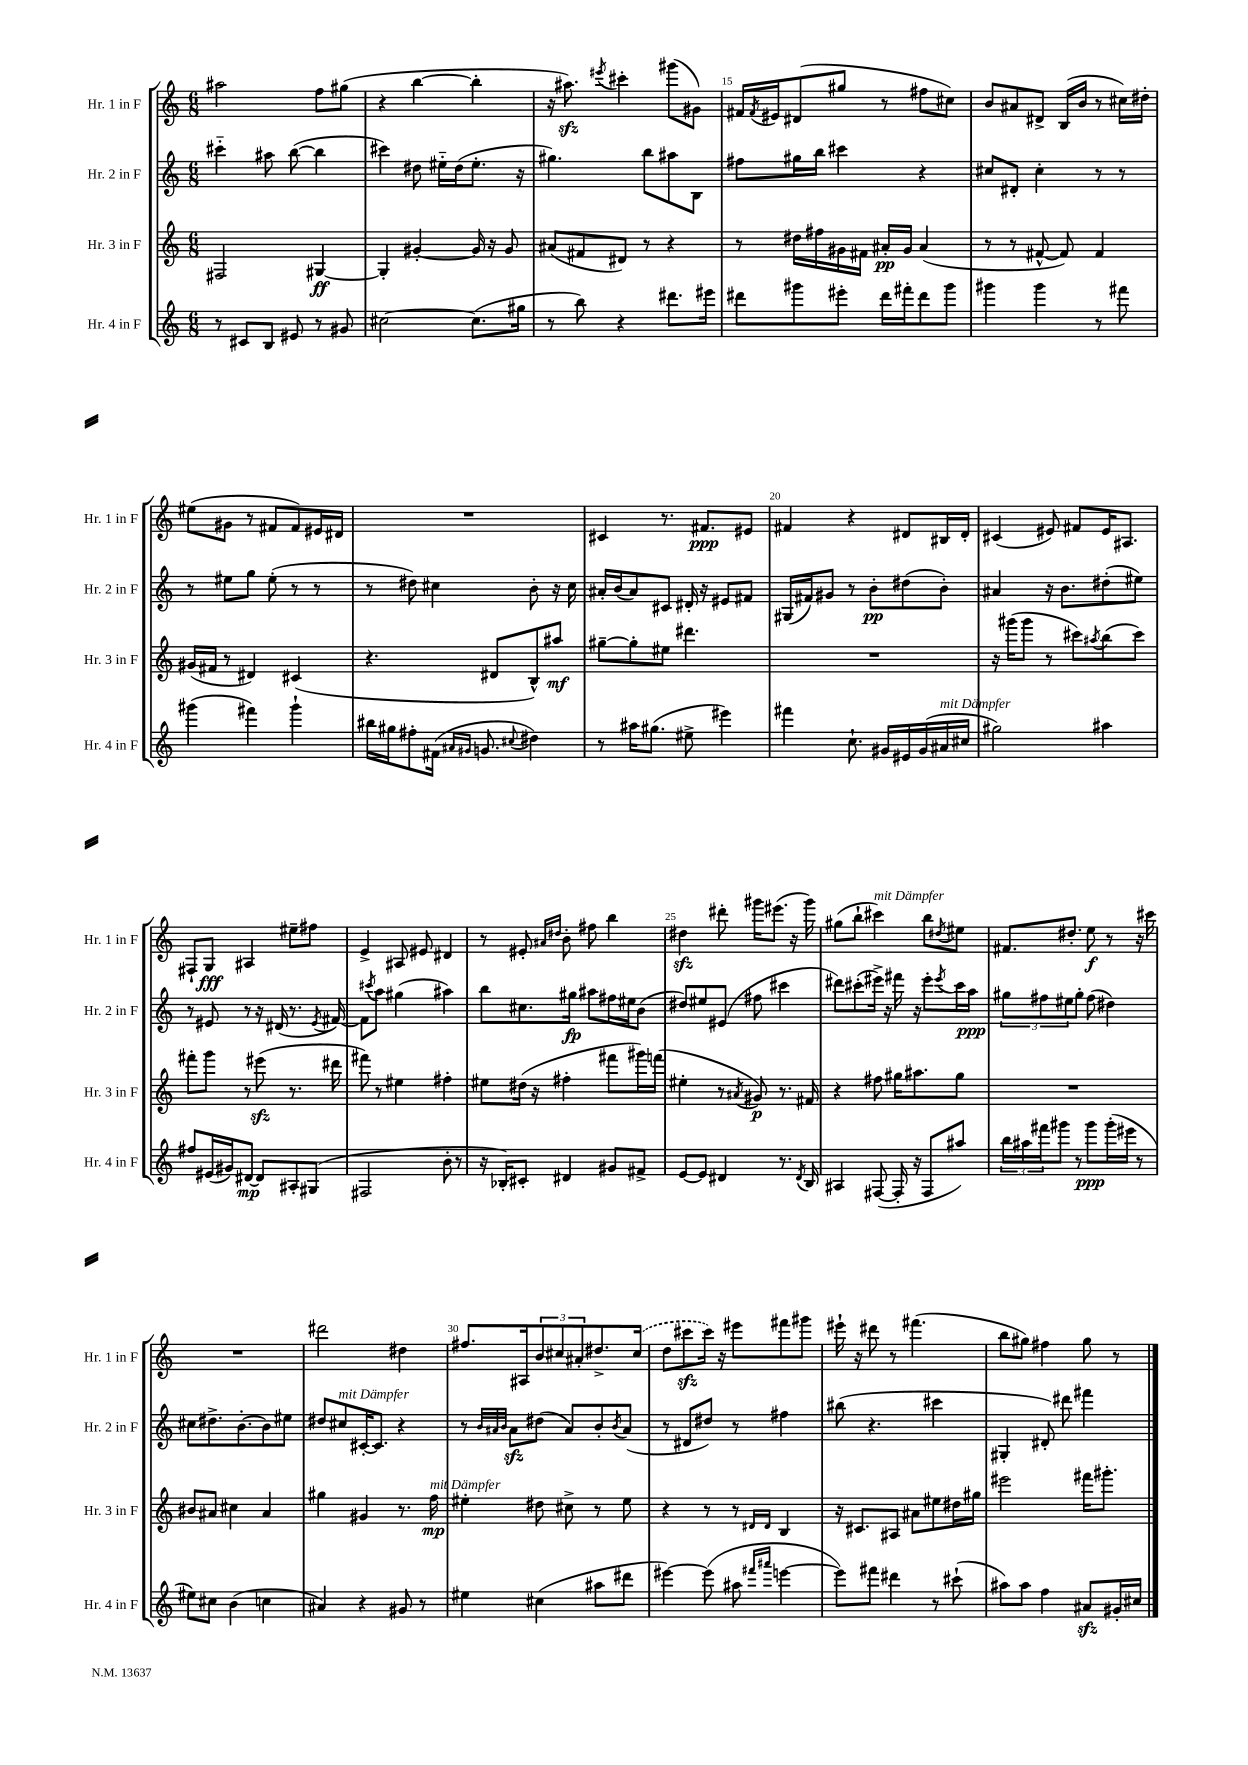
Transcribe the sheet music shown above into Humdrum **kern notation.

**kern	**dynam	**kern	**dynam	**kern	**dynam	**kern	**dynam
*part4	*part4	*part3	*part3	*part2	*part2	*part1	*part1
*staff4	*staff4	*staff3	*staff3	*staff2	*staff2	*staff1	*staff1
*I"Hr. 4 in F	*	*I"Hr. 3 in F	*	*I"Hr. 2 in F	*	*I"Hr. 1 in F	*
*I'Hr. 4 in F	*	*I'Hr. 3 in F	*	*I'Hr. 2 in F	*	*I'Hr. 1 in F	*
*clefG2	*	*clefG2	*	*clefG2	*	*clefG2	*
*k[]	*	*k[]	*	*k[]	*	*k[]	*
*M6/8	*	*M6/8	*	*M6/8	*	*M6/8	*
=12	=12	=12	=12	=12	=12	=12	=12
8r	.	2F#X/	.	4ccc#X\	.	2aa#X\	.
8c#X/L	.	.	.	.	.	.	.
8B/J	.	.	.	8aa#X\	.	.	.
8e#X/	.	.	.	([8bb\	.	.	.
8r	.	[4G#X/	ff	4bb\]	.	8ff\L	.
8g#X/	.	.	.	.	.	(8gg#X\J	.
=13	=13	=13	=13	=13	=13	=13	=13
[2cc#X\	.	4G#'/]	.	4ccc#X\)	.	4r	.
.	.	[4g#X'/	.	8dd#X\	.	[4bb\	.
.	.	.	.	16ee#X\LL	.	.	.
.	.	.	.	(16dd#\J	.	.	.
(8.cc#\L]	.	16g#/]	.	8.ee#'\J	.	4bb'\]	.
.	.	16r	.	.	.	.	.
.	.	8g#/	.	.	.	.	.
16gg#X\Jk	.	.	.	16r	.	.	.
=14	=14	=14	=14	=14	=14	=14	=14
8r	.	(8a#X/L	.	4.gg#X\)	.	16r	.
.	.	.	.	.	.	8.aa#Xzz\)	.
8bb\)	.	8f#X/	.	.	.	.	.
.	.	.	.	.	.	8qeee#X/	.
4r	.	8d#X/J)	.	.	.	4ccc#X'\	.
.	.	8r	.	8bb\L	.	.	.
8.ddd#X\L	.	4r	.	8aa#X\	.	(8ggg#X\L	.
.	.	.	.	8B\J	.	8g#X\J)	.
16eee#X\Jk	.	.	.	.	.	.	.
=15	=15	=15	=15	=15	=15	=15	=15
8ddd#X\L	.	8r	.	8ff#X\L	.	16f#X/LL	.
.	.	.	.	.	.	8qf#/	.
.	.	.	.	.	.	16e#X/J	.
8ggg#X\	.	16dd#X\LL	.	16gg#X\L	.	(8d#X/	.
.	.	16ff#X\	.	16bb\JJ	.	.	.
8eee#X'\J	.	16g#X\	.	4ccc#X\	.	8gg#X/J	.
.	.	16f#X\JJ	.	.	.	.	.
16ddd#\LL	.	16a#X'/LL	pp	.	.	8r	.
16fff#X'\J	.	16g#/JJ	.	.	.	.	.
8ddd#\	.	(4a#/	.	4r	.	8ff#X\L	.
8ggg#\J	.	.	.	.	.	8cc#X\J)	.
=16	=16	=16	=16	=16	=16	=16	=16
4ggg#X\	.	8r	.	8cc#X/L	.	8b/L	.
.	.	8r	.	8d#X'/J	.	8a#X/	.
4ggg#\	.	[8f#X^^/	.	4cc#'\	.	8d#X^/J	.
.	.	8f#/])	.	.	.	(16B/LL	.
.	.	.	.	.	.	16b/JJ	.
8r	.	4f#/	.	8r	.	8r	.
8fff#X\	.	.	.	8r	.	16cc#X\LL)	.
.	.	.	.	.	.	16dd#X'\JJ	.
!!LO:LB:g=z
=17	=17	=17	=17	=17	=17	=17	=17
(4ggg#X\	.	(16g#X/LL	.	8r	.	(8ee#X\L	.
.	.	16f#X/JJ	.	.	.	.	.
.	.	8r	.	8ee#X\L	.	8g#X\J	.
4fff#X\)	.	4d#X/)	.	8gg\J	.	8r	.
.	.	.	.	(8ee#'\	.	8f#X/L	.
4ggg#`\	.	(4c#X/	.	8r	.	8f#/)	.
.	.	.	.	8r	.	16e#X/L	.
.	.	.	.	.	.	16d#X/JJ	.
=18	=18	=18	=18	=18	=18	=18	=18
16bb#X\LL	.	4.r	.	8r	.	2.r	.
16gg#X\J	.	.	.	.	.	.	.
8ff#X'\	.	.	.	8dd#X\)	.	.	.
(16f#X\Jk	.	.	.	4cc#X\	.	.	.
16qqa#X/LL	.	.	.	.	.	.	.
16qqg#X/JJ	.	.	.	.	.	.	.
8.gn/	.	.	.	.	.	.	.
.	.	8d#X/L	.	.	.	.	.
8qqcc#X/	.	.	.	.	.	.	.
4dd#X\)	.	8B^^/)	.	8b'\	.	.	.
.	.	8aa#X/J	mf	16r	.	.	.
.	.	.	.	16cc#\	.	.	.
=19	=19	=19	=19	=19	=19	=19	=19
8r	.	[8gg#X~\L	.	16a#X'/LL	.	4c#X/	.
.	.	.	.	(16b/J	.	.	.
16aa#X\KL	.	8gg#'\]	.	8a#/)	.	.	.
(8.gg#X\J	.	.	.	.	.	.	.
.	.	8ee#X\J	.	8c#X/J	.	8.r	.
8ee#X^\	.	4.ddd#X\	.	16d#X'/	.	.	.
.	.	.	.	16r	.	8.f#X/L	ppp
4eee#X\)	.	.	.	8e#X/L	.	.	.
.	.	.	.	8f#X/J	.	8e#X/J	.
=20	=20	=20	=20	=20	=20	=20	=20
4fff#X\	.	2.r	.	(16G#X/LL	.	4f#X/	.
.	.	.	.	16f#X/J)	.	.	.
.	.	.	.	8g#X/J	.	.	.
8.cc`\	.	.	.	8r	.	4r	.
.	.	.	.	8b'\L	pp	.	.
16g#X/LL	.	.	.	.	.	.	.
16e#X/	.	.	.	(8dd#X\	.	8d#X/L	.
(16g#/	.	.	.	.	.	.	.
!LO:TX:a:i:t=mit Dämpfer	!	!	!	!	!	!	!
16a#X/	.	.	.	8b'\J)	.	16B#X/L	.
16cc#X/JJ	.	.	.	.	.	16d#'/JJ	.
=21	=21	=21	=21	=21	=21	=21	=21
2gg#X\)	.	16r	.	4a#X/	.	(4c#X/	.
.	.	(16ggg#X\KL	.	.	.	.	.
.	.	8ggg#\J	.	.	.	.	.
.	.	8r	.	16r	.	8e#X/)	.
.	.	.	.	8.b\L	.	.	.
.	.	8ccc#X\L)	.	.	.	8f#X/L	.
.	.	8qaa#X/	.	.	.	.	.
4aa#X\	.	(8bb\	.	(8dd#X'\	.	16e#/K	.
.	.	.	.	.	.	8.A#X/J	.
.	.	8ccc#\J)	.	8ee#X\J)	.	.	.
!!LO:LB:g=z
=22	=22	=22	=22	=22	=22	=22	=22
8ff#X/L	.	8fff#X'\L	.	8r	.	8F#X`/L	.
(16e#X/L	.	8ggg\J	.	8e#X/	.	8G/J	fff
16g#X/J)	.	.	.	.	.	.	.
[8d#X/J	mp	8r	.	8r	.	4A#X/	.
8d#/L]	.	(8eee#Xzz\	.	16r	.	.	.
.	.	.	.	(16d#X/	.	.	.
8A#X'/	.	8.r	.	8.r	.	8ee#X~\L	.
(8G#X/J	.	.	.	.	.	8ff#X\J	.
.	.	.	.	8qe#/	.	.	.
.	.	16ddd#X\	.	[16f#X/)	.	.	.
=23	=23	=23	=23	=23	=23	=23	=23
2F#X/	.	8fff#X\)	.	8f#\L]	.	4e^/	.
.	.	.	.	8qccc#X/	.	.	.
.	.	8r	.	8aa\J	.	.	.
.	.	4ee#X\	.	(4gg#X\	.	8A#X/	.
.	.	.	.	.	.	8e#X/	.
8b'\	.	4ff#X'\	.	4aa#X\)	.	4d#X/	.
8r	.	.	.	.	.	.	.
=24	=24	=24	=24	=24	=24	=24	=24
16r	.	8ee#X\L	.	8bb\L	.	8r	.
16B-X'/KL)	.	.	.	.	.	.	.
8c#X'/J	.	(16dd#X\Jk	.	8.cc#X\	.	8e#X'/	.
.	.	16r	.	.	.	.	.
.	.	.	.	.	.	16qqa#X/LL	.
.	.	.	.	.	.	16qqdd#X/JJ	.
4d#X/	.	4ff#X'\	.	.	.	8b'\	.
.	.	.	.	16gg#X\Jk	fp	.	.
.	.	.	.	8aa#X\L	.	8ff#X\	.
8g#X/L	.	8fff#X\L	.	16ff#X\L	.	4bb\	.
.	.	.	.	16ee#X\J	.	.	.
8f#X^/J	.	16ggg#X\L)	.	(8b\J	.	.	.
.	.	(16fffn\JJ	.	.	.	.	.
=25	=25	=25	=25	=25	=25	=25	=25
[8e/L	.	4ee#X'\	.	8dd#X/L)	.	4dd#Xzz\	.
8e/J]	.	.	.	8ee#X/	.	.	.
4d#X/	.	8r	.	(8e#X/J	.	8ddd#X'\	.
.	.	8qa#X/	.	.	.	.	.
.	.	8g#X/)	p	8ff#X\	.	16ggg#X\KL	.
.	.	.	.	.	.	(8.eee#X\J	.
8.r	.	8.r	.	4ccc#X\	.	.	.
.	.	.	.	.	.	16r	.
8qd#/	.	.	.	.	.	.	.
16B/	.	16f#X/	.	.	.	16ggg#\)	.
=26	=26	=26	=26	=26	=26	=26	=26
4A#X/	.	4r	.	8ddd#X\L)	.	(8gg#X\L	.
.	.	.	.	(8ccc#X'\	.	8bb`\J	.
!	!	!	!	!	!	!LO:TX:a:i:t=mit Dämpfer	!
([8F#X/	.	8ff#X\	.	16eee#X^\Jk)	.	4ccc#X\)	.
.	.	.	.	16r	.	.	.
16F#'/]	.	16gg#X\KL	.	16fff#X\	.	.	.
16r	.	8.aa#X\	.	16r	.	.	.
8F#/L	.	.	.	8eee#'\L	.	8bb\L	.
.	.	.	.	8qeee#/	.	8qdd#X/	.
8aa#X/J)	.	8gg#\J	.	16ccc#\L	.	8ee#X\J	.
.	.	.	.	16aa\JJ	ppp	.	.
=27	=27	=27	=27	=27	=27	=27	=27
24bb\LL	.	2.r	.	12gg#X\L	.	8.f#X/L	.
24aa#X\	.	.	.	.	.	.	.
24fff#X\J	.	.	.	12ff#X\	.	.	.
8ggg#X\J	.	.	.	.	.	.	.
.	.	.	.	12ee#X\	.	.	.
.	.	.	.	.	.	8.dd#X'/J	.
8r	.	.	.	8gg#'\J	.	.	.
8ggg#\L	ppp	.	.	(8ff#\	.	8ee\	f
(16ggg#'\L	.	.	.	4dd#X\)	.	8r	.
16eee#X\JJ	.	.	.	.	.	.	.
8r	.	.	.	.	.	16r	.
.	.	.	.	.	.	16ccc#X\	.
!!LO:LB:g=z
=28	=28	=28	=28	=28	=28	=28	=28
8ee#X\L)	.	8b#X/L	.	8cc#X\L	.	2.r	.
8cc#X\J	.	8a#X/J	.	8.dd#X^\	.	.	.
(4b\	.	4cc#X\	.	.	.	.	.
.	.	.	.	[8.b'\	.	.	.
4ccn\	.	4a#/	.	8b\]	.	.	.
.	.	.	.	8ee#X\J	.	.	.
=29	=29	=29	=29	=29	=29	=29	=29
4a#X/)	.	4gg#X\	.	8dd#X/L	.	2ddd#X\	.
!	!	!	!	!LO:TX:a:i:t=mit Dämpfer	!	!	!
.	.	.	.	8cc#X/	.	.	.
4r	.	4g#X/	.	[16c#X'/K	.	.	.
.	.	.	.	8.c#/J]	.	.	.
8g#X/	.	8.r	.	4r	.	4dd#X\	.
8r	.	.	.	.	.	.	.
!	!	!LO:TX:a:i:t=mit Dämpfer	!	!	!	!	!
.	.	16ff\	mp	.	.	.	.
=30	=30	=30	=30	=30	=30	=30	=30
4ee#X\	.	4ee#X'\	.	8r	.	8.ff#X/L	.
.	.	.	.	32qqb/LLL	.	.	.
.	.	.	.	32qqa#X/	.	.	.
.	.	.	.	32qqb/JJJ	.	.	.
.	.	.	.	8a#zz\L	.	.	.
.	.	.	.	.	.	16A#X/k	.
(4cc#X\	.	8dd#X\	.	(8dd#X\J	.	12b/	.
.	.	.	.	.	.	12cc#X/	.
.	.	8cc#X^\	.	8a#/L)	.	.	.
.	.	.	.	.	.	12a#X'/	.
8aa#X\L	.	8r	.	8b'/	.	8.dd#X^/	.
.	.	.	.	8qb/	.	.	.
8ddd#X\J	.	8ee#\	.	(8a#/J	.	.	.
.	.	.	.	.	.	(16cc#/Jk	.
=31	=31	=31	=31	=31	=31	=31	=31
[4eee#X\)	.	4r	.	8r	.	8dd\L	.
.	.	.	.	8d#X/L	.	8ccc#Xzz\	.
(8eee#\]	.	8r	.	8dd#X/J)	.	16ccc#\Jk)	.
.	.	.	.	.	.	16r	.
8aa#X\	.	8r	.	8r	.	8eee#X\L	.
16qqfff#X/LL	.	16qqd#X/LL	.	.	.	.	.
16qqaaa#X/JJ	.	16qqd#/JJ	.	.	.	.	.
[4eeen\	.	4B/	.	4ff#X\	.	8fff#X\	.
.	.	.	.	.	.	8ggg#X\J	.
=32	=32	=32	=32	=32	=32	=32	=32
8eee\L])	.	16r	.	(8bb#X\	.	16eee#X`\	.
.	.	8.c#X/L	.	.	.	16r	.
8fff#X\J	.	.	.	4.r	.	8ddd#X\	.
4ddd#X\	.	8A#X/J	.	.	.	8r	.
.	.	8a#X\L	.	.	.	(4.fff#X\	.
8r	.	8ee#X\	.	4ccc#X\	.	.	.
(8ccc#X`\	.	16dd#X\L	.	.	.	.	.
.	.	16gg#X\JJ	.	.	.	.	.
=33	=33	=33	=33	=33	=33	=33	=33
8aa#X\L)	.	2eee#X\	.	4G#X'/	.	8bb\L	.
8aa#\J	.	.	.	.	.	8gg#X\J)	.
4ff\	.	.	.	8d#X'/)	.	4ff#X\	.
.	.	.	.	8ddd#X\	.	.	.
8a#Xzz/L	.	16fff#X\KL	.	4fff#X\	.	8gg#\	.
.	.	8.ggg#X'\J	.	.	.	.	.
16g#X'/L	.	.	.	.	.	8r	.
16cc#X/JJ	.	.	.	.	.	.	.
==	==	==	==	==	==	==	==
*-	*-	*-	*-	*-	*-	*-	*-
